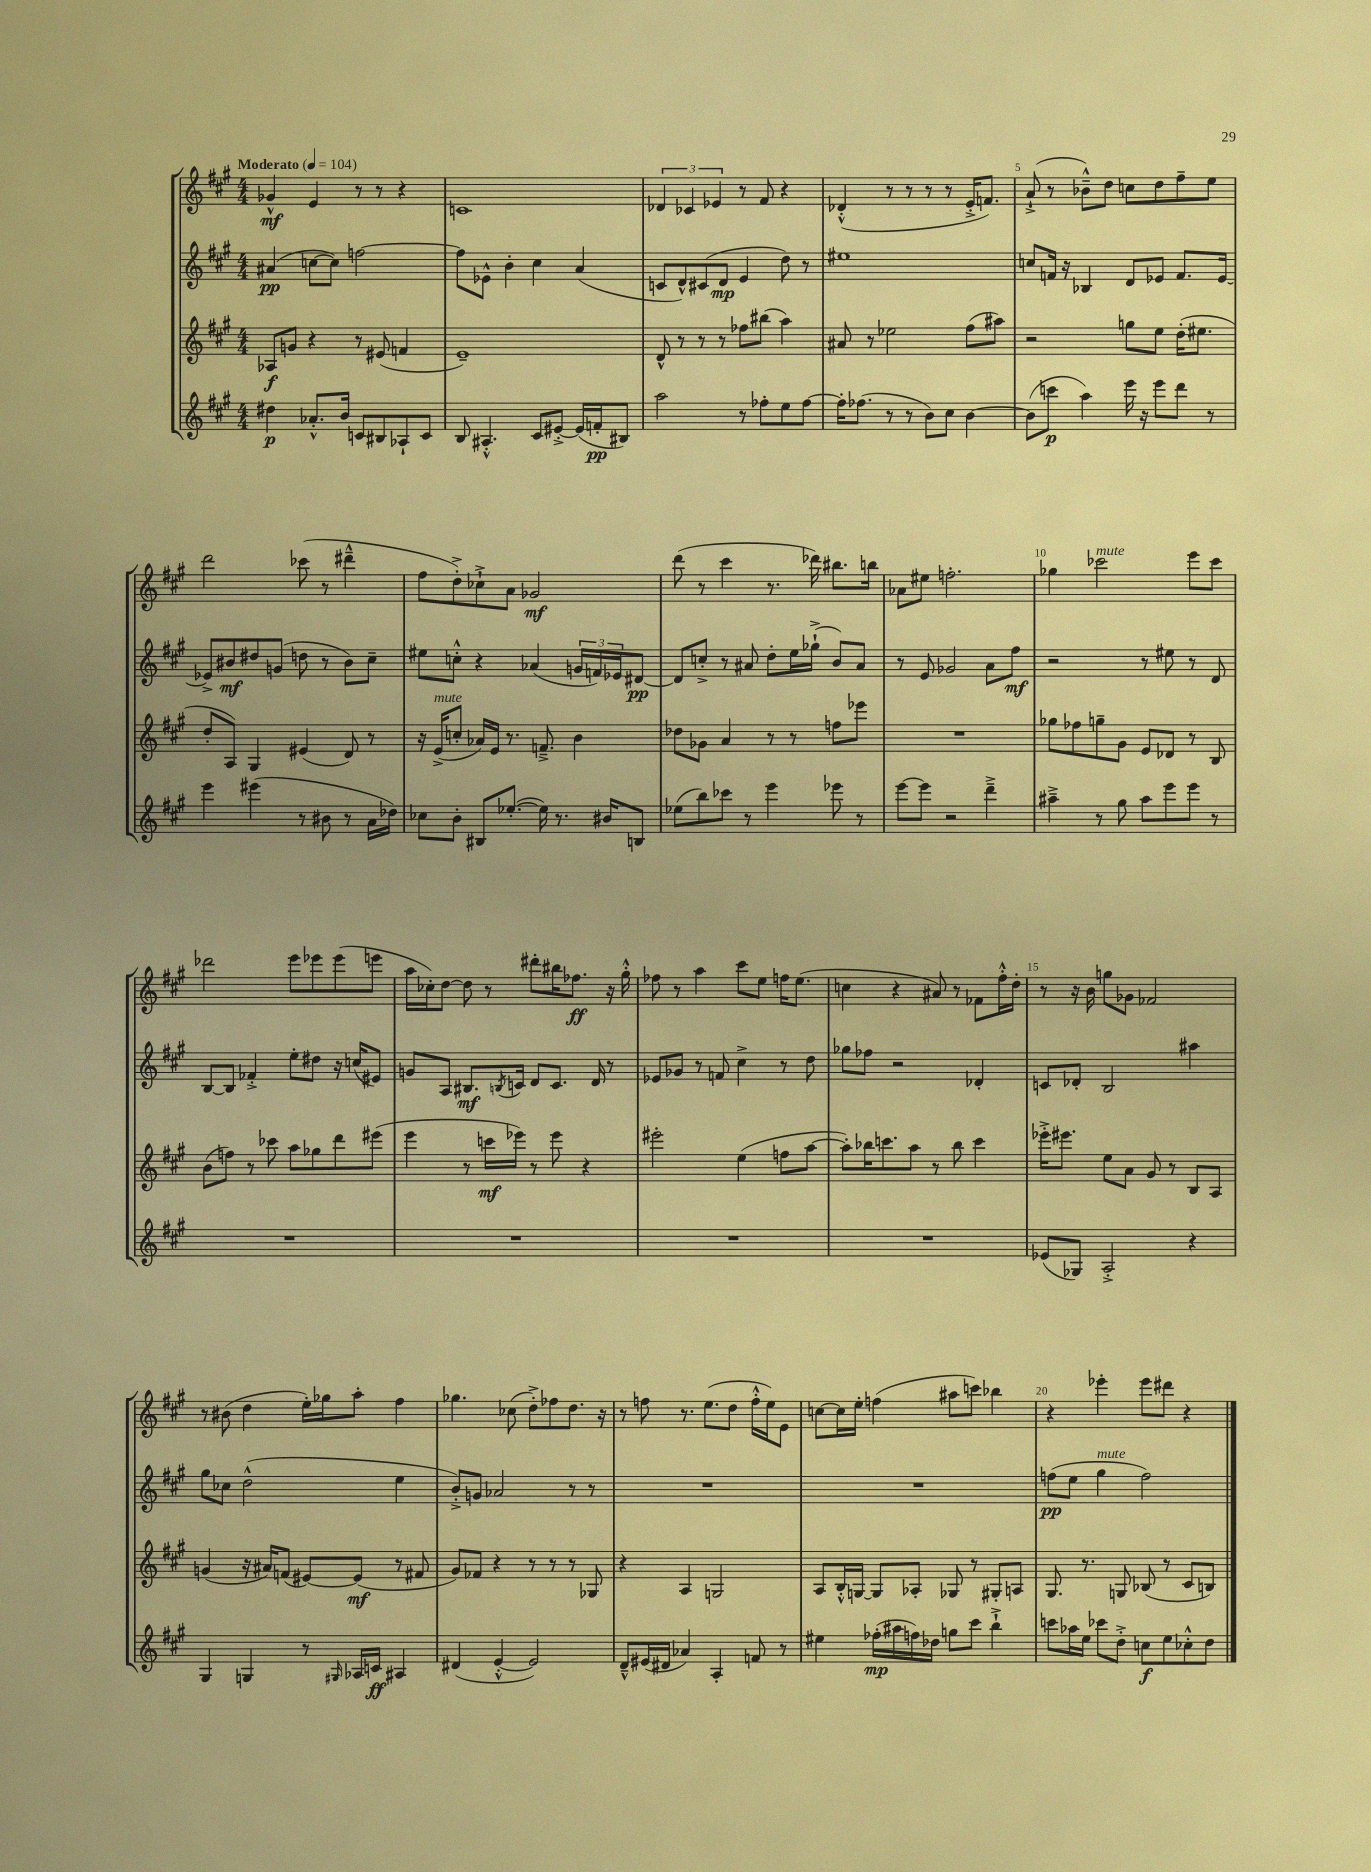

**kern	**kern	**kern	**kern
*staff4	*staff3	*staff2	*staff1
*clefG2	*clefG2	*clefG2	*clefG2
*k[f#c#g#]	*k[f#c#g#]	*k[f#c#g#]	*k[f#c#g#]
*M4/4	*M4/4	*M4/4	*M4/4
*MM104	*MM104	*MM104	*MM104
4dd#\	8A-/L	(4a#/	4g-^^/
.	8g/J	.	.
8.a-'^^/L	4r	[8cc\L	4e/
.	.	8cc\]J)	.
16b/Jk	.	.	.
8c/L	8r	[2ff\	8r
8B#/	(8e#/	.	8r
8A-`/	4f/	.	4r
8c/J	.	.	.
=	=	=	=
8B/	1e~)	8ff\]L	1c
4.A#'^^/	.	8e-^^\J	.
.	.	4b'\	.
8c#/L	.	4cc#\	.
[8e#'^/J	.	.	.
(16e#/]LL	.	(4a/	.
16f'/J	.	.	.
8B#/J)	.	.	.
=	=	=	=
2aa\	8d^^/	8c/L	6d-/
.	8r	8d^^/)	.
.	.	.	6c-/
.	8r	(8c#/	.
.	.	.	6e-/
.	8r	8d/J	.
8r	8ff-\L	4e/	8r
8ff-'\L	(8bb#\J	.	8f#/
8ee\	4aa\)	8dd\)	4r
[8ff-\J	.	8r	.
=	=	=	=
16ff-'\]LK	8a#/	1ee#	(4d-'^^/
(8.ff-\J	.	.	.
.	8r	.	.
8r	2ee-\	.	8r
8r	.	.	8r
8b\L)	.	.	8r
8cc#\J	.	.	8r
[4b\	(8ff#\L	.	16e'^/LK
.	.	.	8.f/J)
.	8aa#\J)	.	.
=	=	=	=
(8b\]L	2r	8cc/L	(8a`^/
8ccc\J	.	16f/Jk	8r
.	.	16r	.
4aa\)	.	4B-/	8b-~^^\L)
.	.	.	8dd\J
16eee\	8gg\L	8d/L	8cc\L
16r	.	.	.
8eee\L	8ee\J	8e-/J	8dd\
8ddd\J	(16dd'\LK	8.f/L	8ff#~\
.	8.ee#\J	.	.
8r	.	.	8ee\J
.	.	[16e-/Jk	.
=	=	=	=
4eee\	8dd'/L	8e-^/]L	2ddd\
.	8A/J)	8b#/	.
(4eee#\	4G#/	8dd#/	.
.	.	(8g/J	.
8r	(4e#/	8dd\	(8ccc-\
8b#\	.	8r	8r
8r	8d/)	8b#\L)	4ddd#~^^\
16a\LL	8r	8cc#~\J	.
16dd-\JJ)	.	.	.
=	=	=	=
8cc-\L	16r	8ee#\L	8ff#\L
.	(16e^/LK	.	.
8b'\J	8cc'/J	8cc'^^\J	8dd'^\)
8B#/L	16a-/LL)	4r	8cc-`^\
.	16e/JJ	.	.
([8.ee-'/J	8.r	.	8a\J
.	.	(4a-/	2g-/
16ee-\])	8.f~^/	.	.
8.r	.	.	.
.	4b\	24g/LL	.
.	.	24f/)	.
16b#/LK	.	.	.
.	.	24e-/J	.
8B/J	.	[8d#/J	.
=	=	=	=
(8ee-\L	8dd-\L	8d#/]L	(8ddd\
8bb\)	8g-\J	8cc'^/J	8r
8ccc-\J	4a/	8r	4ccc#\
8r	.	8a#/	.
4eee\	8r	8dd'\L	8.r
.	8r	16ee\L	.
.	.	(16gg-`^\JJ	16ddd-\)
8eee-\	8ff\L	8b/L)	8.bb#\L
8r	8eee-\J	8a#/J	.
.	.	.	16bb\Jk
=	=	=	=
[8eee\L	1r	8r	8a-\L
8eee\]J	.	8e/	8ee#\J
2r	.	2g-/	2.ff'\
4ddd~^\	.	8a\L	.
.	.	8ff#\J	.
=	=	=	=
4aa#~^\	8gg-\L	2r	4gg-\
.	8ff-\	.	.
8r	8gg~\	.	2ccc-\
8gg#\	8g#\J	.	.
8aa#\L	8e/L	8r	.
8eee\	8d-/J	8ee#\	.
8eee\J	8r	8r	8eee\L
8r	8B/	8d/	8ccc-\J
=	=	=	=
1r	(8b\L	[8B/L	2ddd-\
.	8ff\J)	8B/]J	.
.	8r	4f-'^/	.
.	8ccc-\	.	.
.	8aa\L	8ee'\L	8eee\L
.	8gg-\	8dd#\J	8eee-\
.	8ddd\	16r	(8eee-\
.	.	(16cc/LK	.
.	(8eee#\J	8e#/J)	8eee\J
=	=	=	=
1r	4eee\	8g/L	16aa\LL
.	.	.	16cc-'\J)
.	.	8A/J	[8dd\J
.	8r	8.B#/L	8dd\]
.	16ccc\LL	.	8r
.	.	8qB/	.
.	16eee-\JJ)	16c/Jk	.
.	8r	8d/L	8ddd#'\L
.	8eee-\	8.c/J	16bb#\K
.	.	.	8.ff-\J
.	4r	.	.
.	.	16d/	.
.	.	8r	16r
.	.	.	16gg#'^^\
=	=	=	=
1r	2eee#'\	8e-/L	8ff-\
.	.	8g-/J	8r
.	.	8r	4aa\
.	.	8f/	.
.	(4ee\	4cc#^\	8ccc#\L
.	.	.	8ee\J
.	8ff\L	8r	16ff\LK
.	.	.	(8.ee\J
.	[8aa\J	8dd\	.
=	=	=	=
1r	8aa'\]L)	8gg-\L	4cc\
.	16bb-\K	8ff-\J	.
.	8.ccc\	.	.
.	.	2r	4r
.	8aa\J	.	.
.	8r	.	8a#/)
.	8bb-\	.	8r
.	4ccc\	4d-'/	8f-\L
.	.	.	16ff#'^^\L
.	.	.	16dd'\JJ
=	=	=	=
(8e-/L	16eee-'^\LK	8c/L	8r
.	8.eee#\J	.	.
8G-/J)	.	8d-'/J	16r
.	.	.	16b\
2A'^/	8ee\L	2B/	8gg\L
.	8a\J	.	8g-\J
.	8g#/	.	2f-/
.	8r	.	.
4r	8B/L	4aa#\	.
.	8A/J	.	.
=	=	=	=
4G#/	(4g/	8gg#\L	8r
.	.	8cc-\J	(8b#\
4G/	16r	(2dd^^\	4dd\
.	16a#/LK)	.	.
.	(8f/J	.	.
8r	[8e#/L)	.	16ee'\LL)
.	.	.	16gg-\J
16qqG#/	.	.	.
16A-/LL	(8e#/]J	.	8aa'\J
16c/JJ	.	.	.
4A#/	8r	4ee\	4ff#\
.	8f#/	.	.
=	=	=	=
(4d#/	8g#/L)	8b'^/L)	4.gg-\
.	8f-/J	8g/J	.
[4e'^^/	4r	2a-/	.
.	.	.	(8cc-\
2e/])	8r	.	8dd'^\L)
.	8r	.	8ff-\
.	8r	8r	8.dd\J
.	8G-/	8r	.
.	.	.	16r
=	=	=	=
8d~^^/L	4r	1r	8r
(16e#/L	.	.	8ff\
16d#/JJ	.	.	.
4a-/)	4A/	.	8.r
.	.	.	(8.ee\L
4A'/	2G/	.	.
.	.	.	8dd\J
8f/	.	.	16ff'^^\LL
.	.	.	16ee\J)
8r	.	.	8e\J
=	=	=	=
4ee#\	8A/L	1r	[8cc\L
.	16B'^^/L	.	16cc\]L
.	[16G/JJ	.	16ee'\JJ
(16ff-'\LL	8G/]L	.	(4ff\
16aa#\	.	.	.
16ff\)	8A-'/J	.	.
16dd-\JJ	.	.	.
8gg\L	8G-/	.	8aa#\L
8ccc#\J	8r	.	8ccc\J)
4bb`^\	8G#'/L	.	4bb-\
.	8A/J	.	.
=	=	=	=
8ccc\L	8.G#/	(8ff\L	4r
16aa-\L	.	8ee\J	.
16ee\JJ	8.r	.	.
8ccc-\L	.	4gg#\	4eee-'\
8dd'^\J	8G/	.	.
8cc\L	(8B-/	2ff\)	8eee-\L
8ee\	8r	.	8ddd#\J
8cc-'^^\	8c#/L	.	4r
8dd\J	8B/J)	.	.
==	==	==	==
*-	*-	*-	*-
